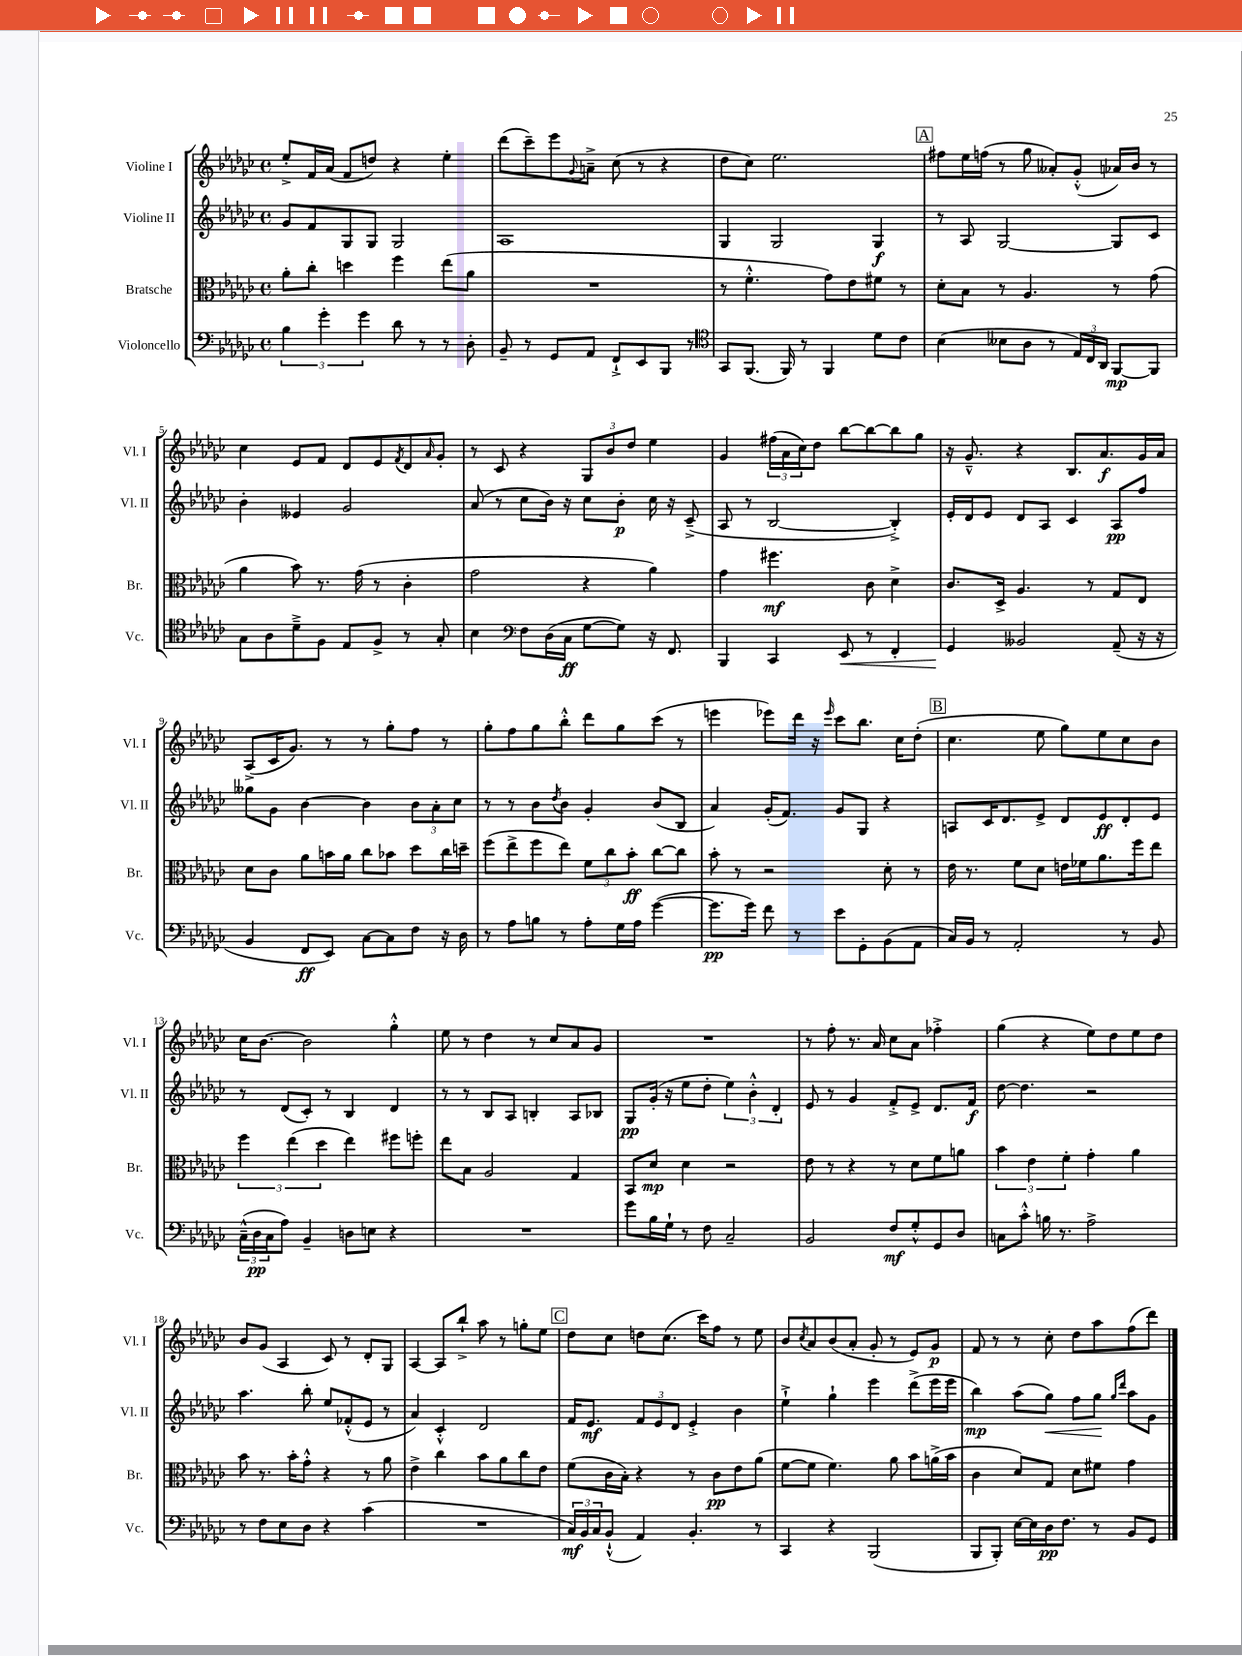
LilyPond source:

<<
\new StaffGroup <<
\new Staff = "s0" \with { instrumentName = "Violine I" shortInstrumentName = "Vl. I" } {
    \clef treble \key ges \major \defaultTimeSignature \time 4/4
    ees''8-.-> f'16 aes'16( f'8 d''8) r4 ees''4-. |
    des'''8( ces'''8--) ees'''8 \appoggiatura { ges'8 } a'8---> ces''8( r8 r4 |
    des''8 ces''8) ees''2. |
    \mark \markup { \box "A" } fis''8 ees''16 f''16( r8 ges''8 aeses'8-.) ges'8-.-^( aes'16) bes'16 r8 |
    ces''4 ees'8 f'8 des'8 ees'8 \acciaccatura { f'8 } des'8 \grace { aes'16 } ges'8-. |
    r8 ces'8 r4 \tuplet 3/2 { ges8 bes'8 des''8 } ees''4 |
    ges'4 \tuplet 3/2 { fis''16( aes'16 ces''16) } des''8 bes''8~ bes''8~ bes''8 ges''8 |
    r16 ges'8.---^ r4 bes8. aes'8.\f ges'16 aes'16 |
    aes8->( ces'16 ges'8.) r8 r8 ges''8-. f''8 r8 |
    ges''8-. f''8 ges''8 bes''8-.-^ des'''8 ges''8 ces'''8( r8 |
    e'''4 ees'''8) des'''16 r16 \grace { ees'''16 } ces'''8 bes''8. ces''16 des''8-.( |
    \mark \markup { \box "B" } ces''4. ees''8 ges''8) ees''8 ces''8 bes'8 |
    ces''16 bes'8.~ bes'2 ges''4-.-^ |
    ees''8 r8 des''4 r8 ces''8 aes'8 ges'8 |
    R1 |
    r8 f''8-. r8. aes'16 ces''8 aes'8 fes''4-.-> |
    ges''4( r4 ees''8) des''8 ees''8 des''8 |
    bes'8 ges'8( aes4 ces'8) r8 des'8-. ges8 |
    aes4~ aes8 bes''8-!-> aes''8 r8 g''8-. ees''8 |
    \mark \markup { \box "C" } des''8 ces''8 d''8 ces''8.( ces'''16) f''8 r8 ees''8 |
    bes'8 \acciaccatura { ces''8 } aes'8 bes'8( aes'8-. ges'8-. r8 ees'8) ges'8\p |
    f'8 r8 r8 ces''8-. des''8 aes''8 f''8( des'''8) \bar "|." |
}
\new Staff = "s1" \with { instrumentName = "Violine II" shortInstrumentName = "Vl. II" } {
    \clef treble \key ges \major \defaultTimeSignature \time 4/4
    ges'8 f'8 ges8 ges8 ges2 |
    aes1 |
    ges4 ges2 ges4\f |
    \mark \markup { \box "A" } r8 aes8 ges2~ ges8 ces'8 |
    bes'4-. eeses'4 ges'2 |
    aes'8( r8 ces''8 bes'16) r16 ces''8 bes'8-.\p ces''16 r16 ces'8--->( |
    aes8 r8 bes2~ bes4-.->) |
    ees'16-. des'16 ees'8 des'8 aes8 ces'4 aes8\pp f''8 |
    geses''8 ges'8 bes'4~ bes'4 \tuplet 3/2 { bes'8 aes'8-. ces''8 } |
    r8 r8 bes'8 \acciaccatura { des''8 } bes'8 ges'4-. bes'8( bes8 |
    aes'4) ges'16-.( f'8.) ges'8 ges8 r4 |
    \mark \markup { \box "B" } a8 ces'16 des'8. ees'8-> des'8 ees'8\ff des'8-. ees'8 |
    r8 des'8( ces'8-.) r8 bes4 des'4 |
    r8 r8 bes8 aes8 b4-. aes8 bes8 |
    ges8\pp ges'16-.( r16 ees''8 des''8-. \tuplet 3/2 { ees''4) bes'4-.-^ des'4-. } |
    ees'8 r8 ges'4 f'8-.-> ees'8-> des'8. f'16\f |
    des''8~ des''4. r2 |
    aes''4. bes''8-. ees''8 fes'8-.-^( ees'8 r8 |
    aes'4) ces'4-.-^ des'2 |
    \mark \markup { \box "C" } f'16 ees'8.\mf \tuplet 3/2 { f'8 ees'8 des'8 } ees'4-.-> bes'4 |
    ees''4-!-> ges''4-! ees'''4 des'''8->( ees'''16 ees'''16 |
    bes''4\mp) aes''8( ges''8\<) f''8 ges''8\! \grace { ges''16 des'''16 } aes''8 ges'8 \bar "|." |
}
\new Staff = "s2" \with { instrumentName = "Bratsche" shortInstrumentName = "Br." } {
    \clef alto \key ges \major \defaultTimeSignature \time 4/4
    aes'8-. ces''8-. d''4 f''4 ees''8( aes'8 |
    R1 |
    r8 f'4.-.-^ ges'8) ees'8 fis'8 r8 |
    \mark \markup { \box "A" } des'8-. bes8 r8 aes4. r8 ges'8( |
    aes'4 bes'8) r8. ges'16( r8 ces'4-. |
    ges'2 r4 aes'4) |
    ges'4 fis''4.\mf ces'8 des'4-> |
    ces'8. des16-> aes4. r8 ges8 ees8 |
    des'8 ces'8 aes'8 b'16 aes'16 ces''8 bes'8 des''8 ces''16 d''16-- |
    f''8( ees''8-> f''8 ees''8) \tuplet 3/2 { f'8 ces''8 bes'8-.\ff } ces''8~ ces''8 |
    bes'8-. r8 r2 des'8-. r8 |
    \mark \markup { \box "B" } ees'16 r8. f'8 des'8 e'16 fes'16 aes'8. f''16 ees''8 |
    \tuplet 3/2 { f''4 ees''4( des''4 } ees''4) fis''8 f''8-. |
    ees''8 bes8 aes2 ges4 |
    bes,8 des'8\mp des'4 r2 |
    ees'8 r8 r4 r8 des'8 f'8 a'8 |
    \tuplet 3/2 { bes'4 ees'4 f'4-. } ges'4-. aes'4 |
    bes'8 r8. bes'16-. ges'8-.-^ r4 r8 aes'8 |
    ees'4-> ces''4 bes'8 aes'8 ces''8 ees'8 |
    \mark \markup { \box "C" } f'8( ces'16 bes16-.) r4 r8 ces'8\pp ees'8 aes'8( |
    f'8~ f'8 f'4.) aes'8 bes'8 a'16->( bes'16 |
    ces'4 des'8) ges8 des'8 fis'8 ges'4 \bar "|." |
}
\new Staff = "s3" \with { instrumentName = "Violoncello" shortInstrumentName = "Vc." } {
    \clef bass \key ges \major \defaultTimeSignature \time 4/4
    \tuplet 3/2 { bes4 ges'4-. ges'4 } des'8 r8 r8 des8-. |
    bes,8-- r8 ges,8 aes,8 f,8-!-> ees,8 bes,,8 r8 |
    \clef tenor ges,8 f,8.( f,16) r8 f,4 des'8 ces'8 |
    \mark \markup { \box "A" } bes4( beses8 aes8 r8 \tuplet 3/2 { ees16) ces16 aes,16 } f,8~\mp f,8 |
    ges8 aes8 des'8---> f8 ees8 f8-> r8 ges8-. |
    bes4 \clef bass f8 des16( ces16\ff ges8~ ges8) r16 f,8. |
    bes,,4 ces,4 ees,8\< r8 f,4-. |
    ges,4\! beses,2 aes,8--( r16 r16 |
    bes,4 f,8\ff ees,8) ces8~ ces8 f8 r16 des16 |
    r8 aes8 b8 r8 aes8-. ges16 aes16 ges'4~( |
    ges'8.\pp ges'16) f'8 r8 ees'8 ges,8-. bes,8( aes,8 |
    \mark \markup { \box "B" } ces16) bes,16 r8 aes,2-. r8 bes,8 |
    \tuplet 3/2 { ces16---^( des16\pp ces16 } aes8) bes,4-- d8 e8 r4 |
    R1 |
    ges'8 bes16 ges16-! r8 f8 ces2-- |
    bes,2 f8\mf ges8-.-^ ges,8 des8 |
    c8 ces'8-.-^ b16 r8. aes2-> |
    r8 f8 ees8 des8 r4 ces'4( |
    R1 |
    \mark \markup { \box "C" } \tuplet 3/2 { ces16\mf) bes,16 ces16 } bes,8-!-^( aes,4) bes,4.-. r8 |
    ces,4 r4 bes,,2( |
    bes,,8 bes,,8-.) ees16~ ees16 des16\pp f8. r8 bes,8 ges,8 \bar "|." |
}
>>
>>
